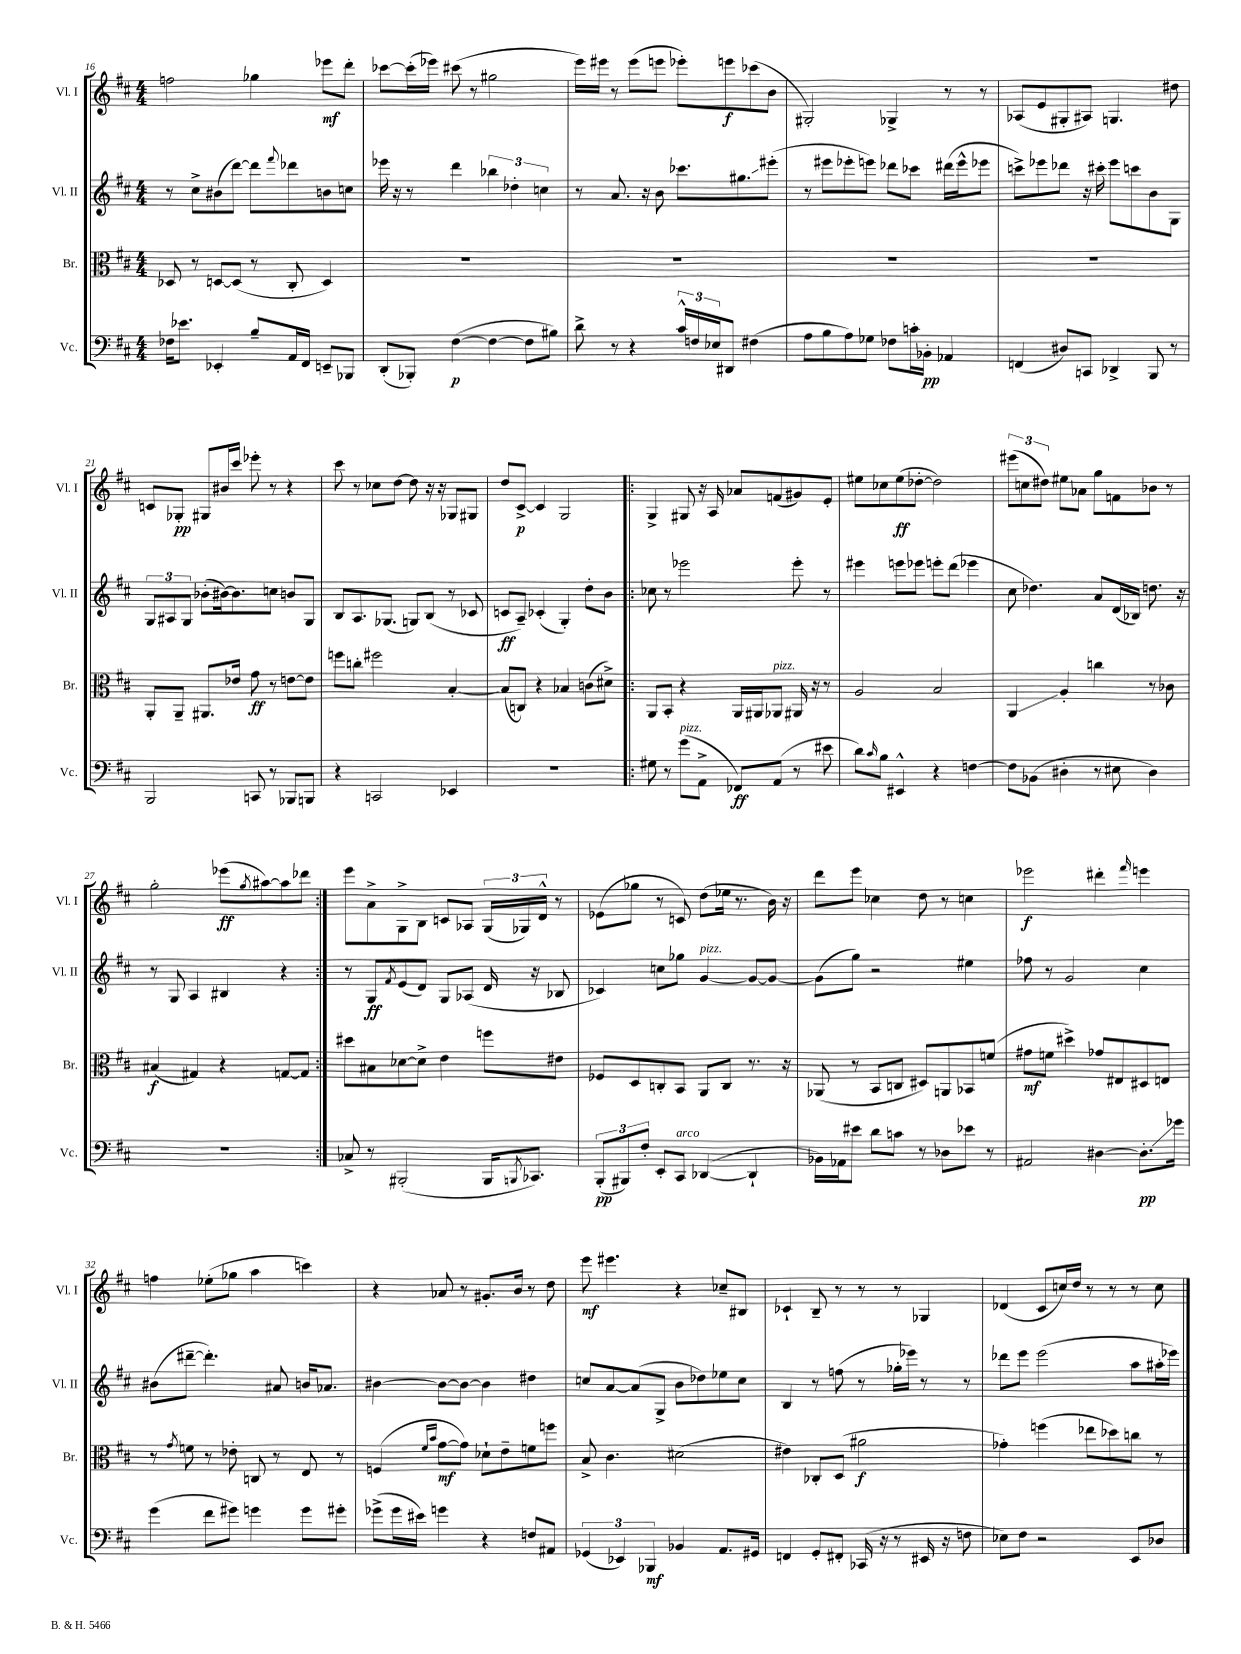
<<
\new StaffGroup <<
\new Staff = "s0" \with { instrumentName = "Vl. I" shortInstrumentName = "Vl. I" } {
    \clef treble \key d \major \numericTimeSignature \time 4/4
    f''2 ges''4 ees'''8\mf d'''8-. |
    ces'''8~ ces'''16-.( ees'''16) cis'''8( r8 gis''2 |
    e'''16) eis'''16 r8 eis'''8( e'''8 ees'''8-.) e'''8\f ces'''8( b'8 |
    gis2-.) ges4-> r8 r8 |
    aes8( e'8 gis8-. ais8) g4. dis''8 |
    c'8 ges8-.\pp gis8 bis'16 cis'''16 ees'''8-. r8 r4 |
    cis'''8 r8 ces''8 d''8~ d''8 r16 r16 ges8 gis8 |
    d''8 cis'8~->\p cis'4 g2 |
    \repeat volta 2 { g4-> gis8 r16 a16 aes'8 f'8( gis'8) e'8-. |
    eis''8 ces''8 eis''8\ff( des''8~-. des''2) |
    \tuplet 3/2 { eis'''8( c''8 dis''8) } eis''8 aes'8 g''8 f'8 bes'8 r8 |
    g''2-. ees'''8\ff( \acciaccatura { g''8 } ais''8~) ais''8 des'''8 | }
    e'''8 a'8-> g8-> b8 c'8 aes8 \tuplet 3/2 { g16( ges16) d'16-^ } r8 |
    ees'8( ges''8 r8 c'8) d''8( ees''16 r8. b'16) r16 |
    d'''8 e'''8 ces''4 d''8 r8 c''4 |
    ees'''2\f dis'''4-. \grace { fis'''16 } e'''4 |
    f''4 ees''8-.( ges''8 a''4 c'''4) |
    r4 aes'8 r8 gis'8.-. b'16 r8 d''8 |
    e'''8\mf eis'''4. r4 ces''8-- bis8 |
    ces'4-! b8-- r8 r8 r8 ges4 |
    des'4( cis'8 c''16) d''16 r8 r8 r8 c''8 \bar "|." |
}
\new Staff = "s1" \with { instrumentName = "Vl. II" shortInstrumentName = "Vl. II" } {
    \clef treble \key d \major \numericTimeSignature \time 4/4
    r8 cis''8-> bis'8( d'''8~) d'''8 \appoggiatura { fis'''8 } des'''8 b'8 c''8 |
    ees'''16 r16 r8 d'''4 \tuplet 3/2 { bes''4 des''4-. c''4 } |
    r8 a'8. r16 b'8 ces'''8. gis''8.\glissando eis'''8-.( |
    r8 eis'''8 ees'''8-. e'''8) des'''8 ces'''8 dis'''16( e'''16-^ ees'''8 |
    c'''8->) ees'''8 des'''8 r16 cis'''16-. ees'''8 c'''8 b'8 g8 |
    \tuplet 3/2 { g8 ais8 g8 } bes'8-.( bis'16~) bis'8. c''8 b'8 g8 |
    b8 a8. ges8.( g8) b8( r8 ces'8 |
    c'8\ff a8--) ces'4-.( g4-.) d''8-. b'8 |
    \repeat volta 2 { ces''8 r8 ees'''2 ees'''8-. r8 |
    eis'''4 e'''8 ees'''8 e'''8-. d'''8( ees'''4 |
    cis''8 des''4.) a'8 d'16( bes16) d''8. r16 |
    r8 g8 a4 bis4 r4 | }
    r8 g8\ff \acciaccatura { fis'8 } e'8( d'8) g8 aes8( d'16 r16 bes8 |
    ces'4) c''8 ges''8 g'4~^\markup { \italic "pizz." } g'8~ g'8~ |
    g'8( g''8) r2 eis''4 |
    fes''8 r8 g'2 cis''4 |
    bis'8( dis'''8~-- dis'''4.-.) ais'8 b'16 aes'8. |
    bis'4~ bis'8~ bis'8~ bis'4 dis''4 |
    c''8 a'8~ a'8( g8-> b'8 des''8) ees''8 c''8 |
    b4 r8 f''8( r8 ges''16-. ees'''16) r8 r8 |
    des'''8 e'''8 e'''2( a''8 ais''16-. ees'''16) \bar "|." |
}
\new Staff = "s2" \with { instrumentName = "Br." shortInstrumentName = "Br." } {
    \clef alto \key d \major \numericTimeSignature \time 4/4
    des8 r8 d8~ d8( r8 cis8-. d4) |
    R1 |
    R1 |
    R1 |
    R1 |
    a,8-. a,8-- ais,8. ees'16 g'8\ff r8 e'8~ e'8 |
    f''8 c''8-. fis''2 b4~-. |
    b8( c8) r4 bes4 c'8( dis'8->) |
    \repeat volta 2 { a,8 b,8-. r4 a,16 ais,16 aes,8^\markup { \italic "pizz." } ais,16 r16 r8 |
    a2 b2 |
    a,4\glissando a4-. c''4 r8 ces'8 |
    bis4\f( gis4) r4 g8~ g8 | }
    dis''8 bis8 des'8~ des'8-> e'4 f''8 eis'8 |
    fes8 d8 c8-. b,8 a,8 c8 r8. r16 |
    aes,8( r8 b,8 c8 dis8) a,8 bes,8 f'8( |
    gis'8\mf f'8 dis''4->) ges'8 eis8 dis8 e8 |
    r8 \acciaccatura { g'8 } f'8 r8 ees'8-. c8 r8 e8 r8 |
    f4( \grace { fis'16 b'16 } g'8~\mf g'8) des'8-! e'8-- f'8 f''8 |
    b8-> cis'4. dis'2( |
    eis'4) ces8-. d8( ais'2\f |
    ges'4-.) f''4( ees''8 des''8) c''8 r8 \bar "|." |
}
\new Staff = "s3" \with { instrumentName = "Vc." shortInstrumentName = "Vc." } {
    \clef bass \key d \major \numericTimeSignature \time 4/4
    fes16 ees'8. ees,4-. b8-- a,16 fis,16 e,8-- bes,,8 |
    d,8-.( bes,,8-.) fis4~\p( fis4~ fis8 bis8) |
    d'8-> r8 r4 \tuplet 3/2 { cis'16-^ f16 ees16 } dis,8 fis4( |
    a8 b8 a8) ges8 fes8 c'16-. bes,16-.\pp aes,4 |
    f,4( dis8) c,8 des,4-> b,,8 r8 |
    b,,2 c,8 r8 bes,,8 b,,8 |
    r4 c,2 ees,4 |
    R1 |
    \repeat volta 2 { gis8 r8 g'8^\markup { \italic "pizz." }( a,8-> fes,8\ff) a,8( r8 eis'8 |
    d'8) \grace { cis'16 } b8 eis,4-^ r4 f4~ |
    f8 bes,8( dis4-. r8 eis8 dis4) |
    R1 | }
    ces8-> r8 bis,,2-.( bis,,16 \acciaccatura { b,,8 } ces,8.) |
    \tuplet 3/2 { b,,8-.\pp( bis,,8) fis8-. } e,8-. cis,8^\markup { \italic "arco" } des,4~( des,4-! |
    bes,16) aes,16 eis'8 d'8 c'8 r8 des8 ees'8 r8 |
    ais,2 dis4~ dis8.-.\glissando\pp ges'16 |
    g'4( fis'8 gis'8) g'4 g'8 gis'8-. |
    ges'8->( ges'16 eis'16) g'4 r4 f8 ais,8 |
    \tuplet 3/2 { ges,4( ees,4) bes,,4\mf } bes,4 a,8. gis,16 |
    f,4 g,8-. fis,8-. ces,16( r16 r8 eis,16 r16 f8 |
    ees8) fis8 r2 e,8 des8 \bar "|." |
}
>>
>>
\layout { \context { \Score currentBarNumber = #16 } }
